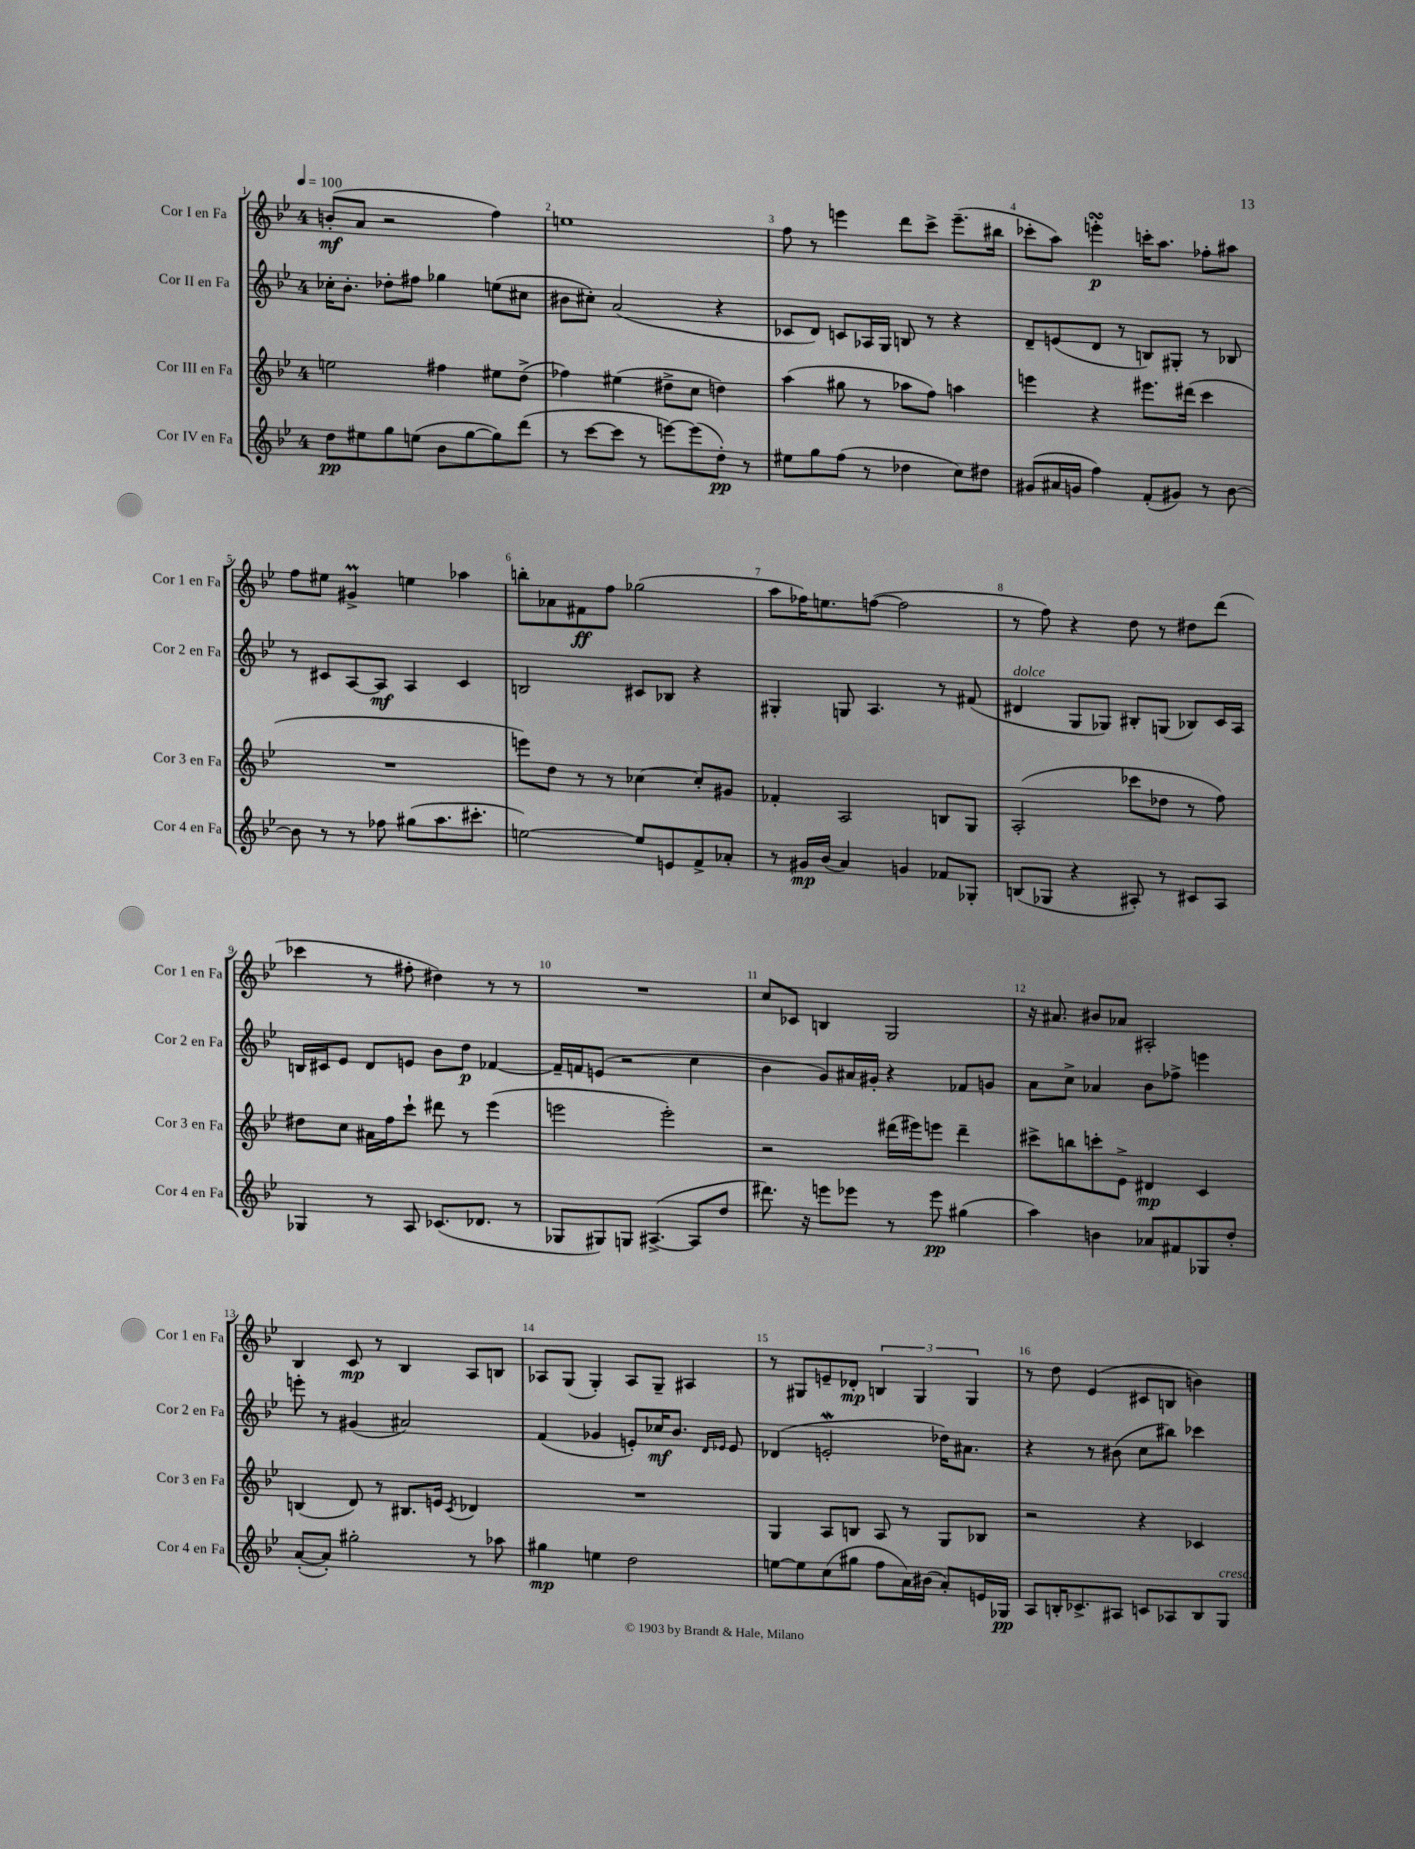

**kern	**kern	**kern	**kern
*staff4	*staff3	*staff2	*staff1
*clefG2	*clefG2	*clefG2	*clefG2
*k[b-e-]	*k[b-e-]	*k[b-e-]	*k[b-e-]
*M4/4	*M4/4	*M4/4	*M4/4
*MM100	*MM100	*MM100	*MM100
8dd\L	2ee\	16cc-'\LK	(8b'/L
.	.	8.b-'\J	.
8ee#\	.	.	8a/J
8gg\	.	8dd-'\L	2r
(8ee\J	.	8ff#\J	.
8b-\L	4ff#\	4gg-\	.
[8gg\	.	.	.
8gg\])	8ee#\L	(8ee\L	4ff\)
(8ddd\J	(8dd^\J	8cc#\J	.
=	=	=	=
8r	4ff-\)	8b#\L	1ee
[8ccc\L	.	8cc#'\J)	.
8ccc\]J	(4ee#\	(2a/	.
8r	.	.	.
[8eee\L)	8dd#^\L	.	.
(8eee\]	8cc\J	.	.
8dd'\J)	4dd\)	4r	.
8r	.	.	.
=	=	=	=
8ee#\L	(4aa\	8c-/L	8ff\
8gg\	.	8d/J)	8r
(8ff\J	8gg#\	8c/L	4eee\
8r	8r	16A-/L	.
.	.	16G/JJ	.
4dd-\	8aa-\L	8B/	8ddd\L
.	8ff\J)	8r	8ccc^\J
8cc\L)	4aa\	4r	(8.eee~\L
8dd#\J	.	.	.
.	.	.	16bb#\Jk
=	=	=	=
(8g#/L	4eee\	8d~/L	8ccc-'\L
16a#/L	.	(8e/	8aa\J)
16g/JJ	.	.	.
4ff\)	4r	8d/J	4eee'\
.	.	8r	.
(8f'/L	8.eee#\L	8B/L)	16ccc'\LK
.	.	.	8.aa\J
8g#/J)	.	8G#'/J	.
.	(16ddd#\Jk	.	.
8r	4ccc\	8r	8ff-'\L
[8b-\	.	8B-/	8aa#\J
=	=	=	=
8b-\]	1r	8r	8ff\L
8r	.	8c#/L	8ee#\J
8r	.	[8A/	4g#^/
8ff-\	.	8A/]J	.
(8gg#\L	.	4A/	4ee\
8.aa\	.	.	.
.	.	4c#/	4aa-\
8.ccc#'\J	.	.	.
=	=	=	=
[2ee\)	8eee\L)	2B/	8bb'\L
.	8dd\J	.	8a-\
.	8r	.	8f#\
.	8r	.	8ff\J
8ee/]L	[4cc-\	8c#/L	(2gg-\
8e/	.	8B-/J	.
8f^/	8cc-'/]L	4r	.
8a-'/J	8g#/J	.	.
=	=	=	=
8r	4f-'/	4G#'/	8aa\L
16g#/LL	.	.	16ff-\K)
(16b-/JJ	.	.	8.ee\
4a/)	2A/	8G/	.
.	.	4.A/	([8ff\J
4g/	.	.	2ff\]
8f-/L	8B/L	8r	.
8G-'/J	8G/J	(8f#/	.
=	=	=	=
(8B/L	(2A'/	4d#/	8r
8G-/J	.	.	8ff\)
4r	.	8G/L	4r
.	.	8G-/J)	.
8A#'/)	8ccc-\L	8B#'/L	8dd\
8r	8dd-\J	(8G/J	8r
8c#/L	8r	8B-/L)	8dd#\L
8A#/J	8ff\)	16c/L	(8ddd\J
.	.	16A/JJ	.
=	=	=	=
4G-/	8dd#\L	16B/LL	4ccc-\
.	.	16c#/J	.
.	8cc\J	8e-/J	.
8r	16a#\LL	8d/L	8r
.	16ff\J	.	.
8A/	8ccc`\J	8e/J	8ff#'\
(8.c-/L	8ddd#\	8b-\L	4dd#\)
.	8r	8dd\J	.
8.d-/J	.	.	.
.	(4eee-\	[4f-/	8r
8r	.	.	8r
=	=	=	=
8G-/L	2eee\	16f-~/]LL	1r
.	.	16f/J	.
8G#/)	.	(8e/J	.
8G/J	.	2r	.
([4.A#^/	.	.	.
.	2eee'\)	.	.
8A#/]L	.	4cc\	.
8dd/J	.	.	.
=	=	=	=
8.ddd#\)	2r	4b-\	8cc/L
.	.	.	8c-/J
16r	.	.	.
8eee\L	.	8g/L)	4B/
8eee-\J	.	16a#/L	.
.	.	16g#'/JJ	.
8r	(16ddd#\LL	4r	2G/
.	16eee#\J)	.	.
8eee-\	8eee\J	.	.
(4gg#\	4ddd#~\	8f-/L	.
.	.	8g/J	.
=	=	=	=
4aa\)	8ccc#^\L	8a\L	16r
.	.	.	8.a#/
.	8bb\	8cc^\J	.
4b\	8ccc'\	4a-/	8b#/L
.	8e-^\J	.	8a-/J
8a-/L	4d#/	8b-\L	2A#'/
8f#/	.	8ff-^\J	.
8G-/	4c/	4eee\	.
8dd'/J	.	.	.
=	=	=	=
([8a'/L	(4B/	8eee'\	4B-/
8a'/]J)	.	8r	.
2gg#'\	8d/)	(4g#/	8c/
.	8r	.	8r
.	8.B#/L	2a#/)	4B-/
.	16e/Jk	.	.
.	8qc/	.	.
8r	4d-/	.	8A/L
8aa-\	.	.	8B/J
=	=	=	=
4gg#\	1r	(4f/	8A-/L
.	.	.	(8G/J
4ee\	.	4g-/	4G'/)
2dd\	.	8e'/L)	8A-/L
.	.	16cc-/K	8G~/J
.	.	8.b-/J	.
.	.	.	4A#/
.	.	16qqd/LL	.
.	.	16qqe-/JJ	.
.	.	8e-/	.
=	=	=	=
[8ee\L	4G/	(4d-/	8r
8ee\]	.	.	8G#/L
(8cc\	8A/L	2e'/	8e~/
8gg#\J	8B/J	.	8d-'/J
8ff\L	8A/	.	6B/
16a\L)	8r	.	.
.	.	.	6G#/
(16b#\JJ	.	.	.
8a'/L)	8G/L	16dd-\LK)	.
.	.	8.a#\J	.
.	.	.	6G#/
16e/L	8B-/J	.	.
16G-/JJ	.	.	.
=	=	=	=
8A/L	2r	4r	8r
16B'/K	.	.	8dd\
8.c-^/	.	.	.
.	.	8r	(4e-/
8A#/J	.	(8b#\	.
8c/L	4r	8cc\L	8c#/L
8A-/	.	8bb#\J)	8B/J
8B/	4c-/	4ccc-\	4b\)
8G/J	.	.	.
==	==	==	==
*-	*-	*-	*-
